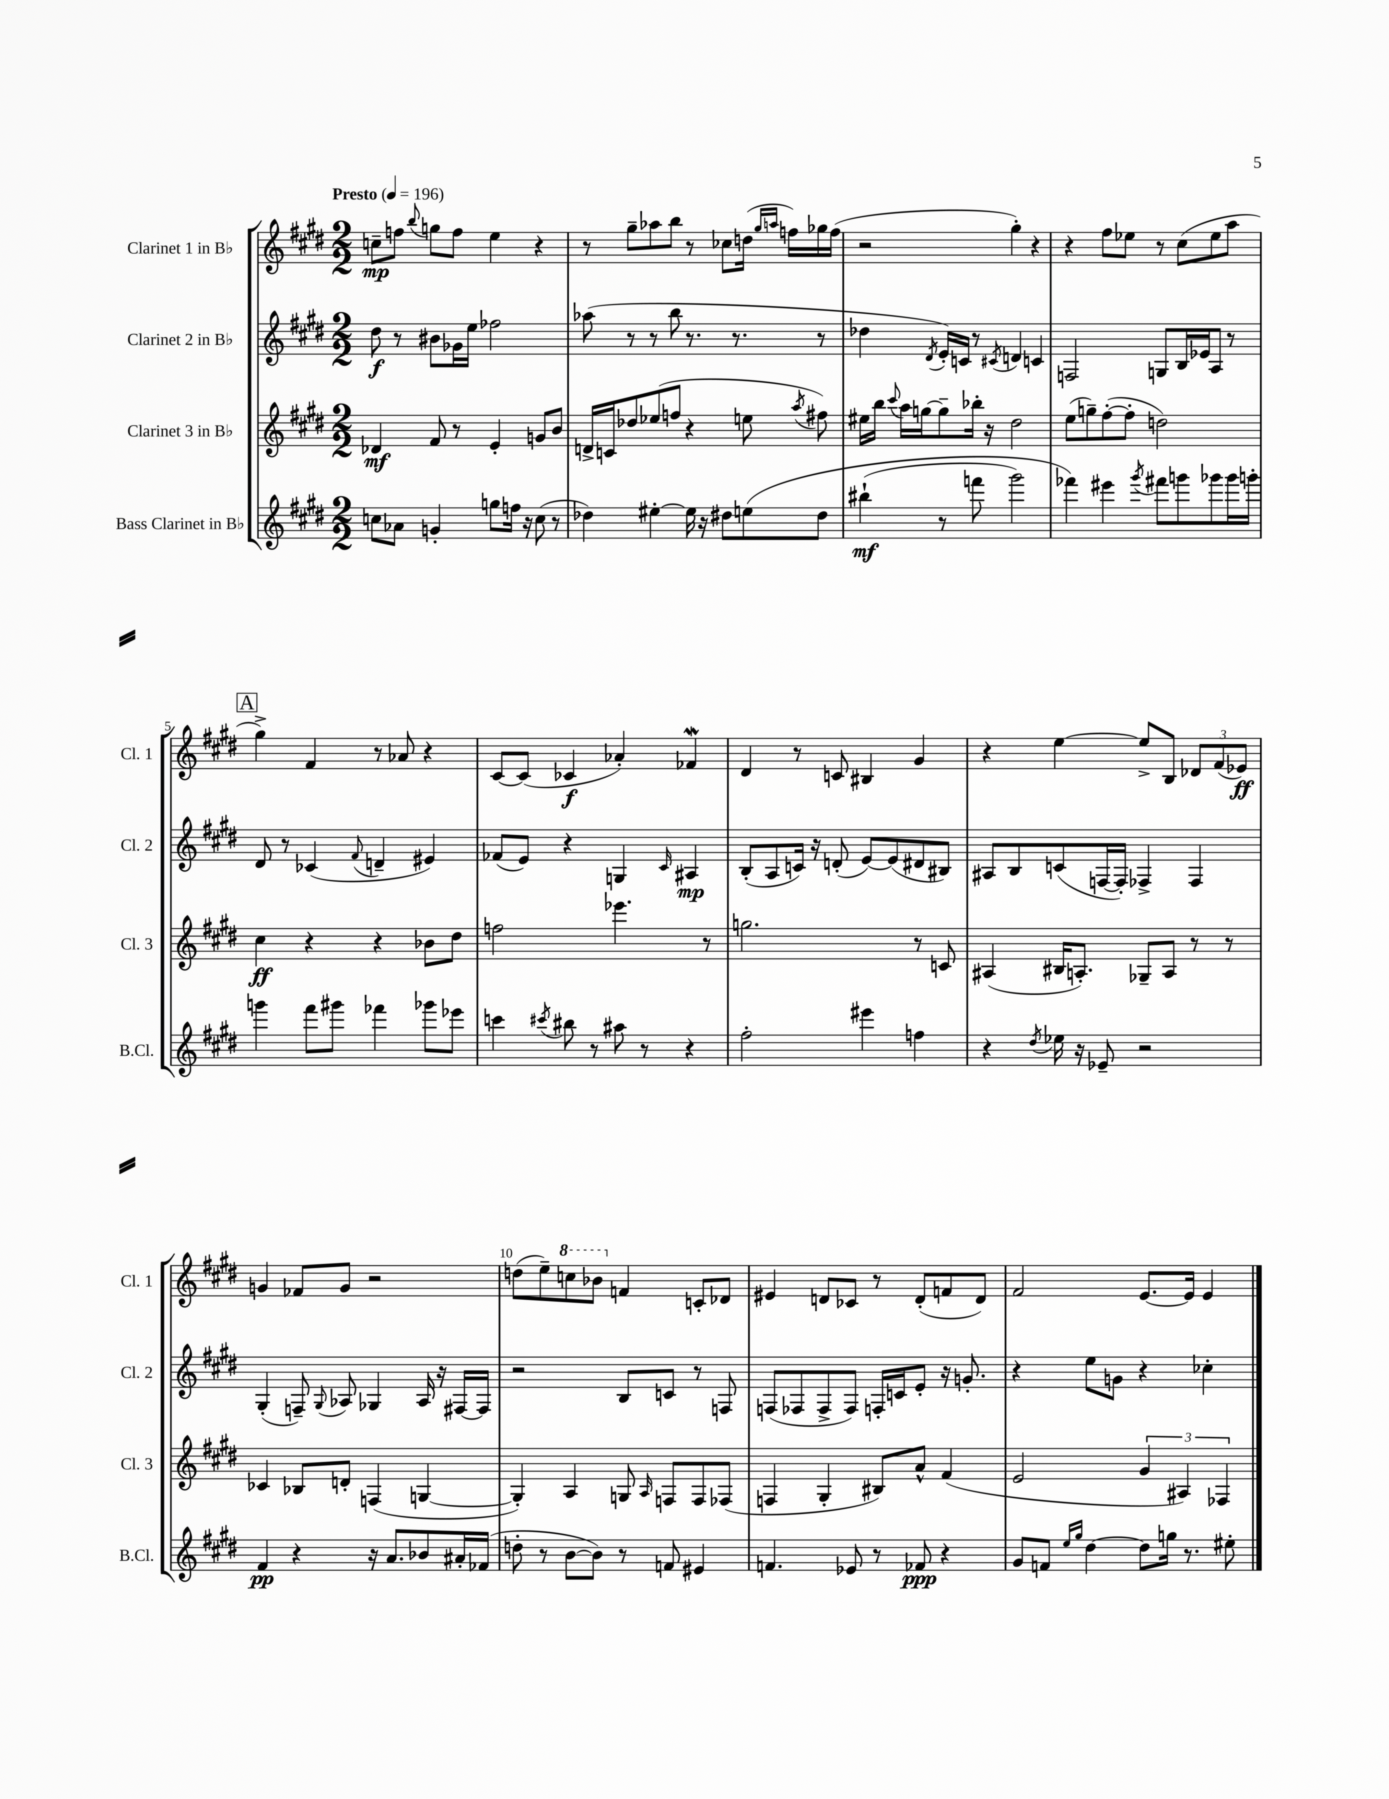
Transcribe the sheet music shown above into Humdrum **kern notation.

**kern	**kern	**kern	**kern
*staff4	*staff3	*staff2	*staff1
*clefG2	*clefG2	*clefG2	*clefG2
*k[f#c#g#d#]	*k[f#c#g#d#]	*k[f#c#g#d#]	*k[f#c#g#d#]
*M2/2	*M2/2	*M2/2	*M2/2
*MM196	*MM196	*MM196	*MM196
8cc	4d-	8dd#	8cc~
8a-	.	8r	8ff
.	.	.	8qqbb
4g'	8f#	8b#	8gg
.	8r	16g-	8ff
.	.	16ee	.
8gg	4e'	2ff-	4ee
16ff	.	.	.
16r	.	.	.
(8cc	8g	.	4r
8r	8b	.	.
=	=	=	=
4dd-)	16d^	(8aa-	8r
.	16c	.	.
.	8dd-	8r	8gg#~
[4ee#'	(8ee-	8r	8aa-
.	8ff	8bb	8bb
16ee#]	4r	8.r	8r
16r	.	.	.
8dd#	.	.	8cc-
.	.	8.r	.
&(8ee	8ee	.	(16dd
.	.	.	16qqgg#
.	.	.	16qqaa
.	.	.	16ff)
.	8qaa	.	.
8dd#	8ff#)	8r	16gg-
.	.	.	(16ff
=	=	=	=
(4bb#`	16ee#	4dd-	2r
.	16bb	.	.
.	8qqccc#	.	.
.	16aa	.	.
.	[16gg	.	.
.	.	8qd#	.
8r	8gg~]	16e')	.
.	.	16c	.
8fff	16bb-'	8r	.
.	16r	.	.
.	.	8qc#	.
2ggg#)	2dd#	4d	4gg#')
.	.	4c	4r
=	=	=	=
4fff-&)	(8ee	2F	4r
.	8gg~)	.	.
4eee#	([8ff#'	.	8ff#
.	8ff#']	.	8ee-
8qggg#	.	.	.
8fff#	2dd)	8G	8r
8ggg	.	16B	(8cc#
.	.	16e-	.
8ggg-	.	8A	8ee-
16ggg-	.	8r	8aa
16ggg'	.	.	.
=	=	=	=
4ggg	4cc#	8d#	4gg#^)
.	.	8r	.
8fff#	4r	(4c-	4f#
8ggg#	.	.	.
.	.	8qqf#	.
4fff-	4r	4d~	8r
.	.	.	8a-
8ggg-	8b-	4e#)	4r
8eee-	8dd#	.	.
=	=	=	=
4ccc	2ff	(8f-	[8c#
.	.	8e)	(8c#]
8qccc#	.	.	.
8bb#	.	4r	4c-
8r	.	.	.
8aa#	4.eee-	4G	4a-')
8r	.	.	.
.	.	16qqc#	.
4r	.	4A#	4f-
.	8r	.	.
=	=	=	=
2ff#'	2.gg	(8B'	4d#
.	.	8A	.
.	.	16c)	8r
.	.	16r	.
.	.	(8d'	8c
4eee#	.	[8e)	4B#
.	.	(8e]	.
4ff	8r	8d#	4g#
.	8c	8B#)	.
=	=	=	=
4r	(4A#	8A#	4r
.	.	8B	.
8qdd#	.	.	.
16ee-	16B#	(8c	[4ee
16r	8.A')	.	.
8e-~	.	[16F	.
.	.	16F'])	.
2r	8G-~	4F-^	8ee^]
.	8A	.	8B
.	8r	4F-	12d-
.	.	.	(12f#
.	8r	.	.
.	.	.	12e-)
=	=	=	=
4f#	4c-	(4G#'	4g
4r	8B-	8F~)	8f-
.	.	8qqG#	.
.	8d'	8A-	8g
16r	(4F	4G-	2r
8.a	.	.	.
8b-	[4G	16A-	.
.	.	16r	.
16a#'	.	[16F#	.
(16f-	.	16F#]	.
=	=	=	=
8dd'	4G'])	2r	(8dd
8r	.	.	8ee~)
[8b	4A	.	8ccc
8b])	.	.	8bb-
8r	8G	8B	4f
.	16qqA	.	.
8f	8F	8c	.
4e#	8F	8r	8c'
.	(8F-	8F	8d-
=	=	=	=
4.f	4F	(8F	4e#
.	.	8F-	.
.	4G#'	8F-^	8d
8e-	.	8F-)	8c-
8r	8B#)	16F'	8r
.	.	16c	.
8f-	8a^^	8e'	(8d'
4r	(4f#	16r	8f
.	.	8.g'	.
.	.	.	8d)
=	=	=	=
8g#	2e	4r	2f#
8f	.	.	.
16qqee	.	.	.
16qqgg#	.	.	.
[4dd#	.	8ee	.
.	.	8g	.
8dd#]	6g#	4r	[8.e
16gg	.	.	.
.	6A#)	.	.
8.r	.	.	16e]
.	.	4cc-'	4e
.	6F-	.	.
8ee#'	.	.	.
==	==	==	==
*-	*-	*-	*-
